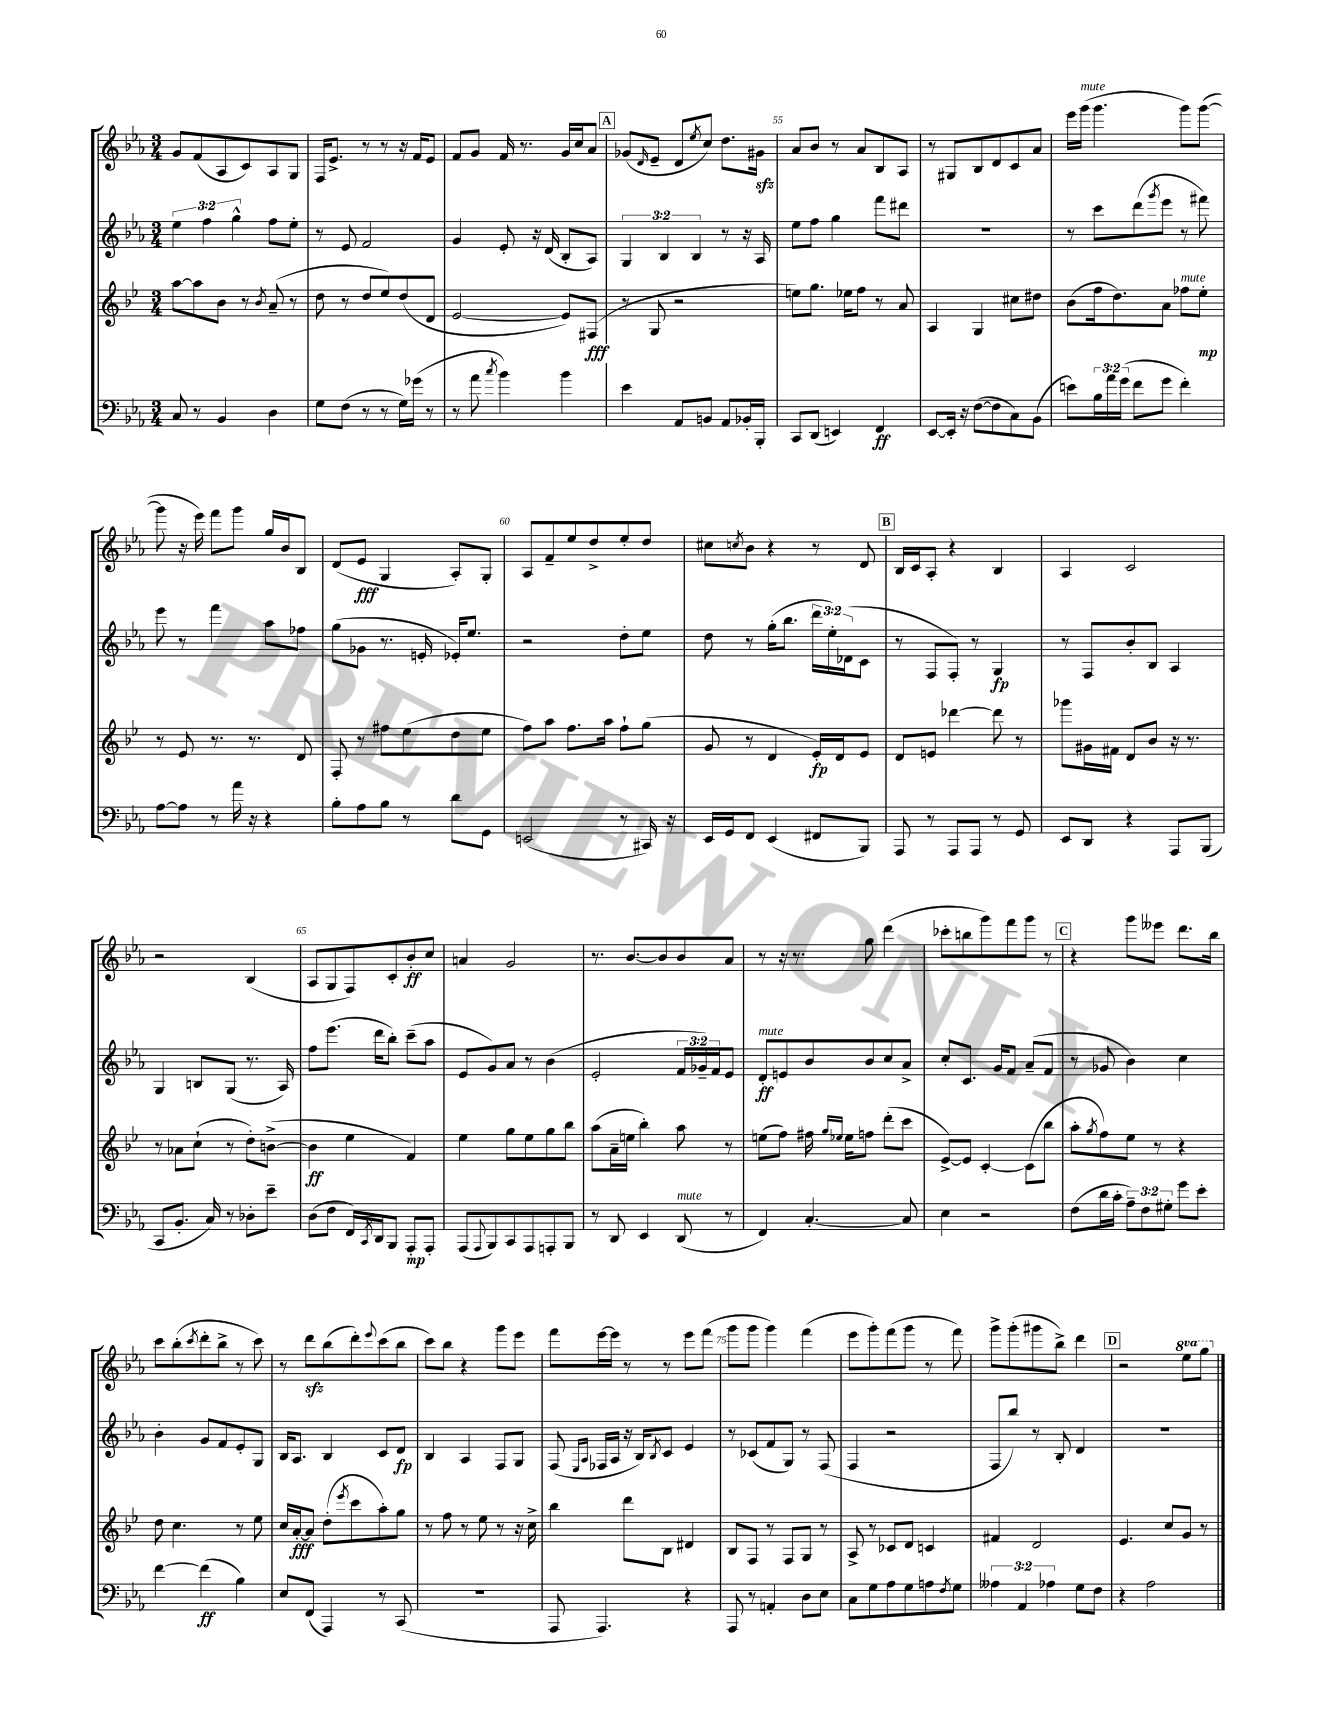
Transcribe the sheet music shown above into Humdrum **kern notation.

**kern	**dynam	**kern	**dynam	**kern	**dynam	**kern	**dynam
*part4	*part4	*part3	*part3	*part2	*part2	*part1	*part1
*staff4	*staff4	*staff3	*staff3	*staff2	*staff2	*staff1	*staff1
*clefF4	*	*clefG2	*	*clefG2	*	*clefG2	*
*k[b-e-a-]	*	*k[b-e-]	*	*k[b-e-a-]	*	*k[b-e-a-]	*
*M3/4	*	*M3/4	*	*M3/4	*	*M3/4	*
=51	=51	=51	=51	=51	=51	=51	=51
8C/	.	[8aa\L	.	6ee-\	.	8g/L	.
8r	.	8aa\]	.	.	.	(8f/	.
.	.	.	.	6ff\	.	.	.
4BB-/	.	8b-\J	.	.	.	8A-/	.
.	.	.	.	6gg^^\	.	.	.
.	.	8r	.	.	.	8c/)	.
.	.	8qb-/	.	.	.	.	.
4D\	.	(8a~/	.	8ff\L	.	8A-/	.
.	.	8r	.	8ee-'\J	.	8G/J	.
=52	=52	=52	=52	=52	=52	=52	=52
8G\L	.	8dd\	.	8r	.	16F/KL	.
.	.	.	.	.	.	8.e-^/J	.
(8F\J	.	8r	.	8e-/	.	.	.
8r	.	8dd/L	.	2f/	.	8r	.
8r	.	8ee-/)	.	.	.	8r	.
16G\LL)	.	(8dd/	.	.	.	16r	.
(16g-X\JJ	.	.	.	.	.	16f/KL	.
8r	.	8d/J	.	.	.	8e-/J	.
=53	=53	=53	=53	=53	=53	=53	=53
8r	.	[2e-/	.	4g/	.	8f/L	.
8a-\	.	.	.	.	.	8g/J	.
8qcc/	.	.	.	.	.	.	.
4b-\)	.	.	.	8e-'/	.	16f/	.
.	.	.	.	.	.	8.r	.
.	.	.	.	16r	.	.	.
.	.	.	.	(16d/	.	.	.
4b-\	.	8e-/L])	.	8B-'/L	.	16g/LL	.
.	.	.	.	.	.	16cc/J	.
.	.	(8F#X/J	fff	8A-/J)	.	8a-/J	.
!!LO:REH:place=s1:t=A
=54	=54	=54	=54	=54	=54	=54	=54
4e-\	.	8r	.	6G/	.	(8g-X/L	.
.	.	.	.	.	.	16qqd/	.
.	.	8G/	.	.	.	8e-~/J	.
.	.	.	.	6B-/	.	.	.
8AA-/L	.	2r	.	.	.	8d/L	.
.	.	.	.	6B-/	.	.	.
.	.	.	.	.	.	8qee-/	.
8BBn/J	.	.	.	.	.	8cc/J)	.
8AA-/L	.	.	.	8r	.	8.dd\L	.
16BB-X'/L	.	.	.	16r	.	.	.
16BBB-'/JJ	.	.	.	16A-/	.	16g#Xzz\Jk	.
=55	=55	=55	=55	=55	=55	=55	=55
8CC/L	.	8een\L)	.	8ee-\L	.	8a-/L	.
(8DD/J	.	8.gg\J	.	8ff\J	.	8b-/J	.
4EEn/)	.	.	.	4gg\	.	8r	.
.	.	16ee-X\KL	.	.	.	.	.
.	.	8ff\J	.	.	.	8a-/L	.
4FF/	ff	8r	.	8fff\L	.	8B-/	.
.	.	8a/	.	8ddd#X\J	.	8A-/J	.
=56	=56	=56	=56	=56	=56	=56	=56
[8EE-/L	.	4A/	.	2.r	.	8r	.
16EE-'/Jk]	.	.	.	.	.	8G#X/L	.
16r	.	.	.	.	.	.	.
([8F\L	.	4G/	.	.	.	8B-/	.
8F\]	.	.	.	.	.	8d/	.
8C\)	.	8cc#X\L	.	.	.	8c/	.
(8BB-\J	.	8dd#X\J	.	.	.	8a-/J	.
=57	=57	=57	=57	=57	=57	=57	=57
8en\L)	.	(8b-\L	.	8r	.	16eee-\LL	.
!	!	!	!	!	!	!LO:TX:a:i:t=mute	!
.	.	.	.	.	.	(16ggg\JJ	.
24B-\L	.	16ff\k	.	8ccc\L	.	4.ggg\	.
24a-\	.	.	.	.	.	.	.
.	.	8.dd\)	.	.	.	.	.
(24g\JJ	.	.	.	.	.	.	.
8f\L	.	.	.	(8ddd\	.	.	.
.	.	.	.	8qggg/	.	.	.
8g\J	.	8a\J	.	8eee-\J	.	.	.
!	!	!LO:TX:a:i:t=mute	!	!	!	!	!
4f'\)	.	8ff-X\L	.	8r	.	8ggg\L)	.
.	.	8ee-'\J	mp	8fff#X\)	.	([8ggg\J	.
!!LO:LB:g=z
=58	=58	=58	=58	=58	=58	=58	=58
[8A-\L	.	8r	.	8eee-\	.	8ggg\]	.
8A-\J]	.	8e-/	.	8r	.	16r	.
.	.	.	.	.	.	16eee-\)	.
8r	.	8.r	.	4fff\	.	8fff\L	.
16a-\	.	.	.	.	.	8ggg\J	.
16r	.	8.r	.	.	.	.	.
4r	.	.	.	8aa-\L	.	16gg/LL	.
.	.	.	.	.	.	16b-/J	.
.	.	8d/	.	8ff-X\J	.	8B-/J	.
=59	=59	=59	=59	=59	=59	=59	=59
8B-'\L	.	8F'/	.	(8gg\L	.	(8d/L	.
8A-\	.	8r	.	8g-X\J	.	8e-/J	fff
8B-\J	.	8ff#X\L	.	8.r	.	4G/	.
8r	.	(8ee-\	.	.	.	.	.
.	.	.	.	16en'/	.	.	.
8d\L	.	8dd\	.	16e-X'/KL)	.	8A-'/L)	.
.	.	.	.	8.ee-/J	.	.	.
8GG\J	.	8ee-\J	.	.	.	8G'/J	.
=60	=60	=60	=60	=60	=60	=60	=60
(2EEn/	.	8ff\L)	.	2r	.	8A-/L	.
.	.	8aa\J	.	.	.	8f~/	.
.	.	8.ff\L	.	.	.	8ee-/	.
.	.	.	.	.	.	8dd^/	.
.	.	16aa\Jk	.	.	.	.	.
8r	.	8ff`\L	.	8dd'\L	.	8ee-'/	.
16CC#X/)	.	(8gg\J	.	8ee-\J	.	8dd/J	.
16r	.	.	.	.	.	.	.
=61	=61	=61	=61	=61	=61	=61	=61
16EE-/LL	.	8g/	.	8dd\	.	8cc#X\L	.
16GG/J	.	.	.	.	.	.	.
.	.	.	.	.	.	8qccn/	.
8FF/J	.	8r	.	8r	.	8b-\J	.
(4EE-/	.	4d/	.	(16gg'\KL	.	4r	.
.	.	.	.	8.bb-\J	.	.	.
8FF#X/L	.	16e-'/LL)	fp	24ddd\LL	.	8r	.
.	.	.	.	24ee-'\)	.	.	.
.	.	16d/J	.	.	.	.	.
.	.	.	.	(24d-X\J	.	.	.
8BBB-/J)	.	8e-/J	.	8c\J	.	8d/	.
!!LO:REH:place=s1:t=B
=62	=62	=62	=62	=62	=62	=62	=62
8AAA-/	.	8d/L	.	8r	.	16B-/LL	.
.	.	.	.	.	.	16c/J	.
8r	.	8en/J	.	8F/L	.	8A-'/J	.
8AAA-/L	.	[4ddd-X\	.	8F'/J)	.	4r	.
8AAA-/J	.	.	.	8r	.	.	.
8r	.	8ddd-\]	.	4G/	fp	4B-/	.
8GG/	.	8r	.	.	.	.	.
=63	=63	=63	=63	=63	=63	=63	=63
8EE-/L	.	8ggg-X\L	.	8r	.	4A-/	.
8DD/J	.	16g#X\L	.	8F/L	.	.	.
.	.	16f#X\JJ	.	.	.	.	.
4r	.	8d/L	.	8b-'/	.	2c/	.
.	.	8b-/J	.	8B-/J	.	.	.
8AAA-/L	.	16r	.	4A-/	.	.	.
.	.	8.r	.	.	.	.	.
(8BBB-/J	.	.	.	.	.	.	.
!!LO:LB:g=z
=64	=64	=64	=64	=64	=64	=64	=64
8CC/L	.	8r	.	4G/	.	2r	.
8.BB-'/J	.	8a-X\L	.	.	.	.	.
.	.	(8cc`\J	.	8Bn/L	.	.	.
16C/)	.	.	.	.	.	.	.
8r	.	8r	.	(8G/J	.	.	.
8D-X'\L	.	8dd'\L)	.	8.r	.	(4B-/	.
8e-~\J	.	([8bn^\J	.	.	.	.	.
.	.	.	.	16A-/)	.	.	.
=65	=65	=65	=65	=65	=65	=65	=65
(8D\L	.	4b\]	ff	8ff\L	.	8A-/L	.
8F\J	.	.	.	(8.eee-\J	.	8G/	.
16FF/LL)	.	4ee-\	.	.	.	8F/)	.
8qCC/	.	.	.	.	.	.	.
16DD/J	.	.	.	16ddd\KL	.	.	.
8BBB-/J	.	.	.	8bb-'\J)	.	8c'/	.
8AAA-'/L	mp	4f/)	.	(8ccc~\L	.	8b-'/	ff
8AAA-'/J	.	.	.	8aa-\J	.	8cc/J	.
=66	=66	=66	=66	=66	=66	=66	=66
(8AAA-/L	.	4ee-\	.	8e-/L	.	4an/	.
8qqAAA-/	.	.	.	.	.	.	.
8BBB-/)	.	.	.	8g/)	.	.	.
8CC/	.	8gg\L	.	8a-/J	.	2g/	.
8AAA-/	.	8ee-\	.	8r	.	.	.
8AAAn'/	.	8gg\	.	(4b-\	.	.	.
8BBB-/J	.	8bb-\J	.	.	.	.	.
=67	=67	=67	=67	=67	=67	=67	=67
8r	.	(8aa\L	.	2e-'/	.	8.r	.
8DD/	.	16a~\L	.	.	.	.	.
.	.	16een\JJ	.	.	.	[8.b-/L	.
4EE-/	.	4bb-'\)	.	.	.	.	.
.	.	.	.	.	.	8b-/]	.
!LO:TX:a:i:t=mute	!	!	!	!	!	!	!
(8DD/	.	8aa\	.	24f/LL	.	8b-/	.
.	.	.	.	24g-X~/)	.	.	.
.	.	.	.	24f/J	.	.	.
8r	.	8r	.	8e-/J	.	8a-/J	.
=68	=68	=68	=68	=68	=68	=68	=68
!	!	!	!	!LO:TX:a:i:t=mute	!	!	!
4FF/)	.	(8een\L	.	8d'/L	ff	8r	.
.	.	8ff\J)	.	8en/	.	16r	.
.	.	.	.	.	.	8.r	.
[4.C'/	.	16ff#X\	.	8b-/	.	.	.
.	.	16qqgg/LL	.	.	.	.	.
.	.	16qqee-X/JJ	.	.	.	.	.
.	.	16ee-\KL	.	.	.	.	.
.	.	8ffn\J	.	8b-/	.	8gg\	.
.	.	(8ddd'\L	.	8cc/	.	(4ddd\	.
8C/]	.	8ccc\J	.	8a-^/J	.	.	.
=69	=69	=69	=69	=69	=69	=69	=69
4E-\	.	[8e-^/L)	.	8cc'/L	.	8ccc-X'\L	.
.	.	8e-/J]	.	8.c/J	.	8bbn\	.
2r	.	[4c'/	.	.	.	8ggg\)	.
.	.	.	.	16g/KL	.	.	.
.	.	.	.	8f/J	.	8fff\	.
.	.	(8c\L]	.	(8a-~/L	.	8ggg\J	.
.	.	8bb-\J	.	8f/J	.	8r	.
!!LO:REH:place=s1:t=C
=70	=70	=70	=70	=70	=70	=70	=70
(8F\L	.	8aa'\L	.	8r	.	4r	.
.	.	8qgg/	.	.	.	.	.
16d\L	.	8ff\)	.	8g-X/	.	.	.
16c'\JJ	.	.	.	.	.	.	.
12A-~\L)	.	8ee-\J	.	4b-\)	.	8ggg\L	.
12F\	.	.	.	.	.	.	.
.	.	8r	.	.	.	8eee--X\J	.
12G#X'\J	.	.	.	.	.	.	.
8g\L	.	4r	.	4cc\	.	8.ddd\L	.
8e-'\J	.	.	.	.	.	.	.
.	.	.	.	.	.	16bb-\Jk	.
!!LO:LB:g=z
=71	=71	=71	=71	=71	=71	=71	=71
[4f\	.	8dd\	.	4b-'\	.	8ccc\L	.
.	.	4.cc\	.	.	.	(8bb-'\	.
.	.	.	.	.	.	8qccc/	.
(4f\]	ff	.	.	8g/L	.	8ddd'\	.
.	.	.	.	8f/	.	8bb-^\J	.
4B-\)	.	8r	.	8e-'/	.	8r	.
.	.	8ee-\	.	8G/J	.	8ccc\)	.
=72	=72	=72	=72	=72	=72	=72	=72
8E-/L	.	16cc/LL	.	16B-/KL	.	8r	.
.	.	[16a'/J	fff	8.A-/J	.	.	.
(8FF/J	.	8a/J]	.	.	.	8dddzz\L	.
4AAA-/)	.	(8dd'\L	.	4B-/	.	(8bb-\	.
.	.	8qeee-/	.	.	.	.	.
.	.	8ccc\	.	.	.	8ddd'\)	.
.	.	.	.	.	.	8qqeee-/	.
8r	.	8aa'\)	.	8c/L	.	(8ccc\	.
(8CC/	.	8gg\J	.	8d/J	fp	8bb-\J	.
=73	=73	=73	=73	=73	=73	=73	=73
2.r	.	8r	.	4B-/	.	8ccc\L)	.
.	.	8ff\	.	.	.	8bb-\J	.
.	.	8r	.	4A-/	.	4r	.
.	.	8ee-\	.	.	.	.	.
.	.	8r	.	8F/L	.	8ggg\L	.
.	.	16r	.	8G/J	.	8eee-\J	.
.	.	16cc^\	.	.	.	.	.
=74	=74	=74	=74	=74	=74	=74	=74
8AAA-/	.	4bb-\	.	(8F/	.	8fff\L	.
.	.	.	.	16qqE-/LL	.	.	.
.	.	.	.	16qqA-/JJ	.	.	.
4.AAA-/)	.	.	.	16F-X/LL	.	[16eee-\L	.
.	.	.	.	16A-/JJ	.	16eee-\JJ]	.
.	.	8ddd\L	.	16r	.	8r	.
.	.	.	.	16B-/KL)	.	.	.
.	.	.	.	8qB-/	.	.	.
.	.	8B-\J	.	8c/J	.	8r	.
4r	.	4d#X/	.	4e-/	.	8eee-\L	.
.	.	.	.	.	.	(8fff\J	.
=75	=75	=75	=75	=75	=75	=75	=75
8AAA-/	.	8B-/L	.	8r	.	8ggg\L	.
8r	.	8F/J	.	(8c-X/L	.	8ggg\J	.
4AAn'/	.	8r	.	8f/	.	4ggg\)	.
.	.	8F/L	.	8G/J)	.	.	.
8D\L	.	8G/J	.	8r	.	(4fff\	.
8E-\J	.	8r	.	(8F/	.	.	.
=76	=76	=76	=76	=76	=76	=76	=76
8C\L	.	8A^/	.	4F/	.	8eee-\L	.
8G\	.	8r	.	.	.	8ggg'\)	.
8A-\	.	8c-X/L	.	2r	.	(8fff\	.
8G\	.	8d/J	.	.	.	8ggg\J	.
8An\	.	4cn/	.	.	.	8r	.
8qF/	.	.	.	.	.	.	.
8G\J	.	.	.	.	.	8fff\)	.
=77	=77	=77	=77	=77	=77	=77	=77
6A--X\	.	4f#X/	.	8F/L	.	8ggg^\L	.
.	.	.	.	8bb-/J)	.	(8ggg'\	.
6AA-/	.	.	.	.	.	.	.
.	.	2d/	.	8r	.	8ggg#X\	.
6A-X\	.	.	.	.	.	.	.
.	.	.	.	8B-'/	.	8bb-^\J)	.
8G\L	.	.	.	4d/	.	4ddd\	.
8F\J	.	.	.	.	.	.	.
!!LO:REH:place=s1:t=D
=78	=78	=78	=78	=78	=78	=78	=78
4r	.	4.e-/	.	2.r	.	2r	.
2A-\	.	.	.	.	.	.	.
.	.	8cc/L	.	.	.	.	.
*	*	*	*	*	*	*8va	*
.	.	8g/J	.	.	.	8eee-\L	.
.	.	8r	.	.	.	8ggg\J	.
*	*	*	*	*	*	*X8va	*
==	==	==	==	==	==	==	==
*-	*-	*-	*-	*-	*-	*-	*-
